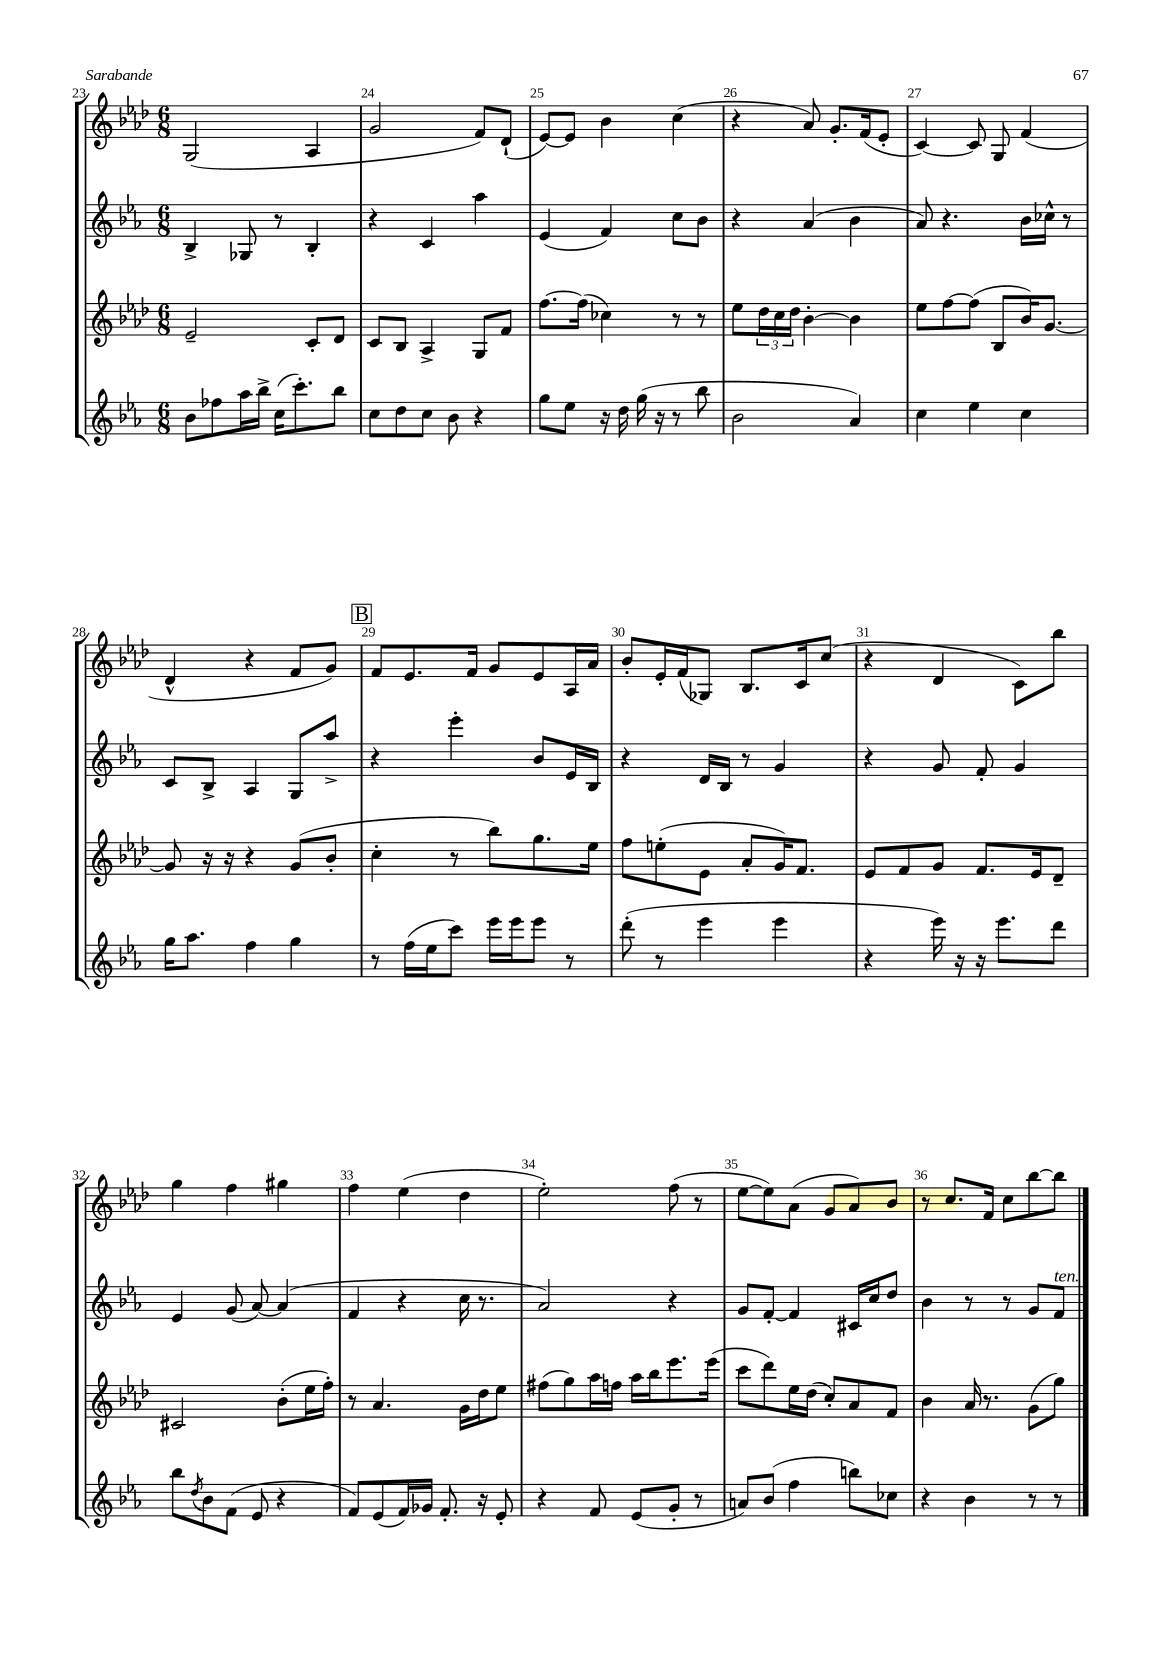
<<
\new StaffGroup <<
\new Staff = "s0" {
    \clef treble \key aes \major \numericTimeSignature \time 6/8
    g2( aes4 |
    g'2 f'8) des'8-!( |
    ees'8~) ees'8 bes'4 c''4( |
    r4 aes'8) g'8.-. f'16( ees'8-. |
    c'4~) c'8 g8 f'4( |
    des'4-^ r4 f'8 g'8) |
    \mark \markup { \box "B" } f'8 ees'8. f'16 g'8 ees'8 aes16 aes'16 |
    bes'8-. ees'16-. f'16( ges8) bes8. c'16 c''8( |
    r4 des'4 c'8) bes''8 |
    g''4 f''4 gis''4 |
    f''4 ees''4( des''4 |
    ees''2-.) f''8( r8 |
    ees''8~ ees''8) aes'8( g'8 aes'8) bes'8 |
    r8 c''8. f'16 c''8 bes''8~ bes''8 \bar "|." |
}
\new Staff = "s1" {
    \clef treble \key ees \major \numericTimeSignature \time 6/8
    bes4-> ges8 r8 bes4-. |
    r4 c'4 aes''4 |
    ees'4( f'4) c''8 bes'8 |
    r4 aes'4( bes'4 |
    aes'8) r4. bes'16 ces''16-^ r8 |
    c'8 bes8-> aes4 g8 aes''8-> |
    \mark \markup { \box "B" } r4 ees'''4-. bes'8 ees'16 bes16 |
    r4 d'16 bes16 r8 g'4 |
    r4 g'8 f'8-. g'4 |
    ees'4 g'8( aes'8~) aes'4( |
    f'4 r4 c''16 r8. |
    aes'2) r4 |
    g'8 f'8~-. f'4 cis'16 c''16 d''8 |
    bes'4 r8 r8 g'8 f'8^\markup { \italic "ten." } \bar "|." |
}
\new Staff = "s2" {
    \clef treble \key aes \major \numericTimeSignature \time 6/8
    ees'2-- c'8-. des'8 |
    c'8 bes8 aes4-> g8 f'8 |
    f''8.~ f''16( ces''4) r8 r8 |
    ees''8 \tuplet 3/2 { des''16 c''16 des''16 } bes'4~-. bes'4 |
    ees''8 f''8~ f''8( bes8 bes'16) g'8.~ |
    g'8 r16 r16 r4 g'8( bes'8-. |
    \mark \markup { \box "B" } c''4-. r8 bes''8) g''8. ees''16 |
    f''8 e''8-.( ees'8 aes'8-. g'16) f'8. |
    ees'8 f'8 g'8 f'8. ees'16 des'8-- |
    cis'2 bes'8-.( ees''16 f''16-.) |
    r8 aes'4. g'16 des''16 ees''8 |
    fis''8( g''8) aes''16 f''16 aes''16 bes''16 ees'''8. ees'''16( |
    c'''8 des'''8) ees''16 des''16( c''8-.) aes'8 f'8 |
    bes'4 aes'16 r8. g'8( g''8) \bar "|." |
}
\new Staff = "s3" {
    \clef treble \key ees \major \numericTimeSignature \time 6/8
    bes'8 fes''8 aes''16 bes''16-> c''16( c'''8.-.) bes''8 |
    c''8 d''8 c''8 bes'8 r4 |
    g''8 ees''8 r16 d''16 g''16( r16 r8 bes''8 |
    bes'2 aes'4) |
    c''4 ees''4 c''4 |
    g''16 aes''8. f''4 g''4 |
    \mark \markup { \box "B" } r8 f''16( ees''16 c'''8) ees'''16 ees'''16 ees'''8 r8 |
    d'''8-.( r8 ees'''4 ees'''4 |
    r4 ees'''16) r16 r16 ees'''8. d'''8 |
    bes''8 \acciaccatura { d''8 } bes'8 f'8( ees'8 r4 |
    f'8) ees'8( f'16) ges'16 f'8.-. r16 ees'8-. |
    r4 f'8 ees'8( g'8-. r8 |
    a'8) bes'8( f''4 b''8) ces''8 |
    r4 bes'4 r8 r8 \bar "|." |
}
>>
>>
\layout { \context { \Score currentBarNumber = #23 \override BarNumber.break-visibility = ##(#f #t #t) barNumberVisibility = #all-bar-numbers-visible } }
